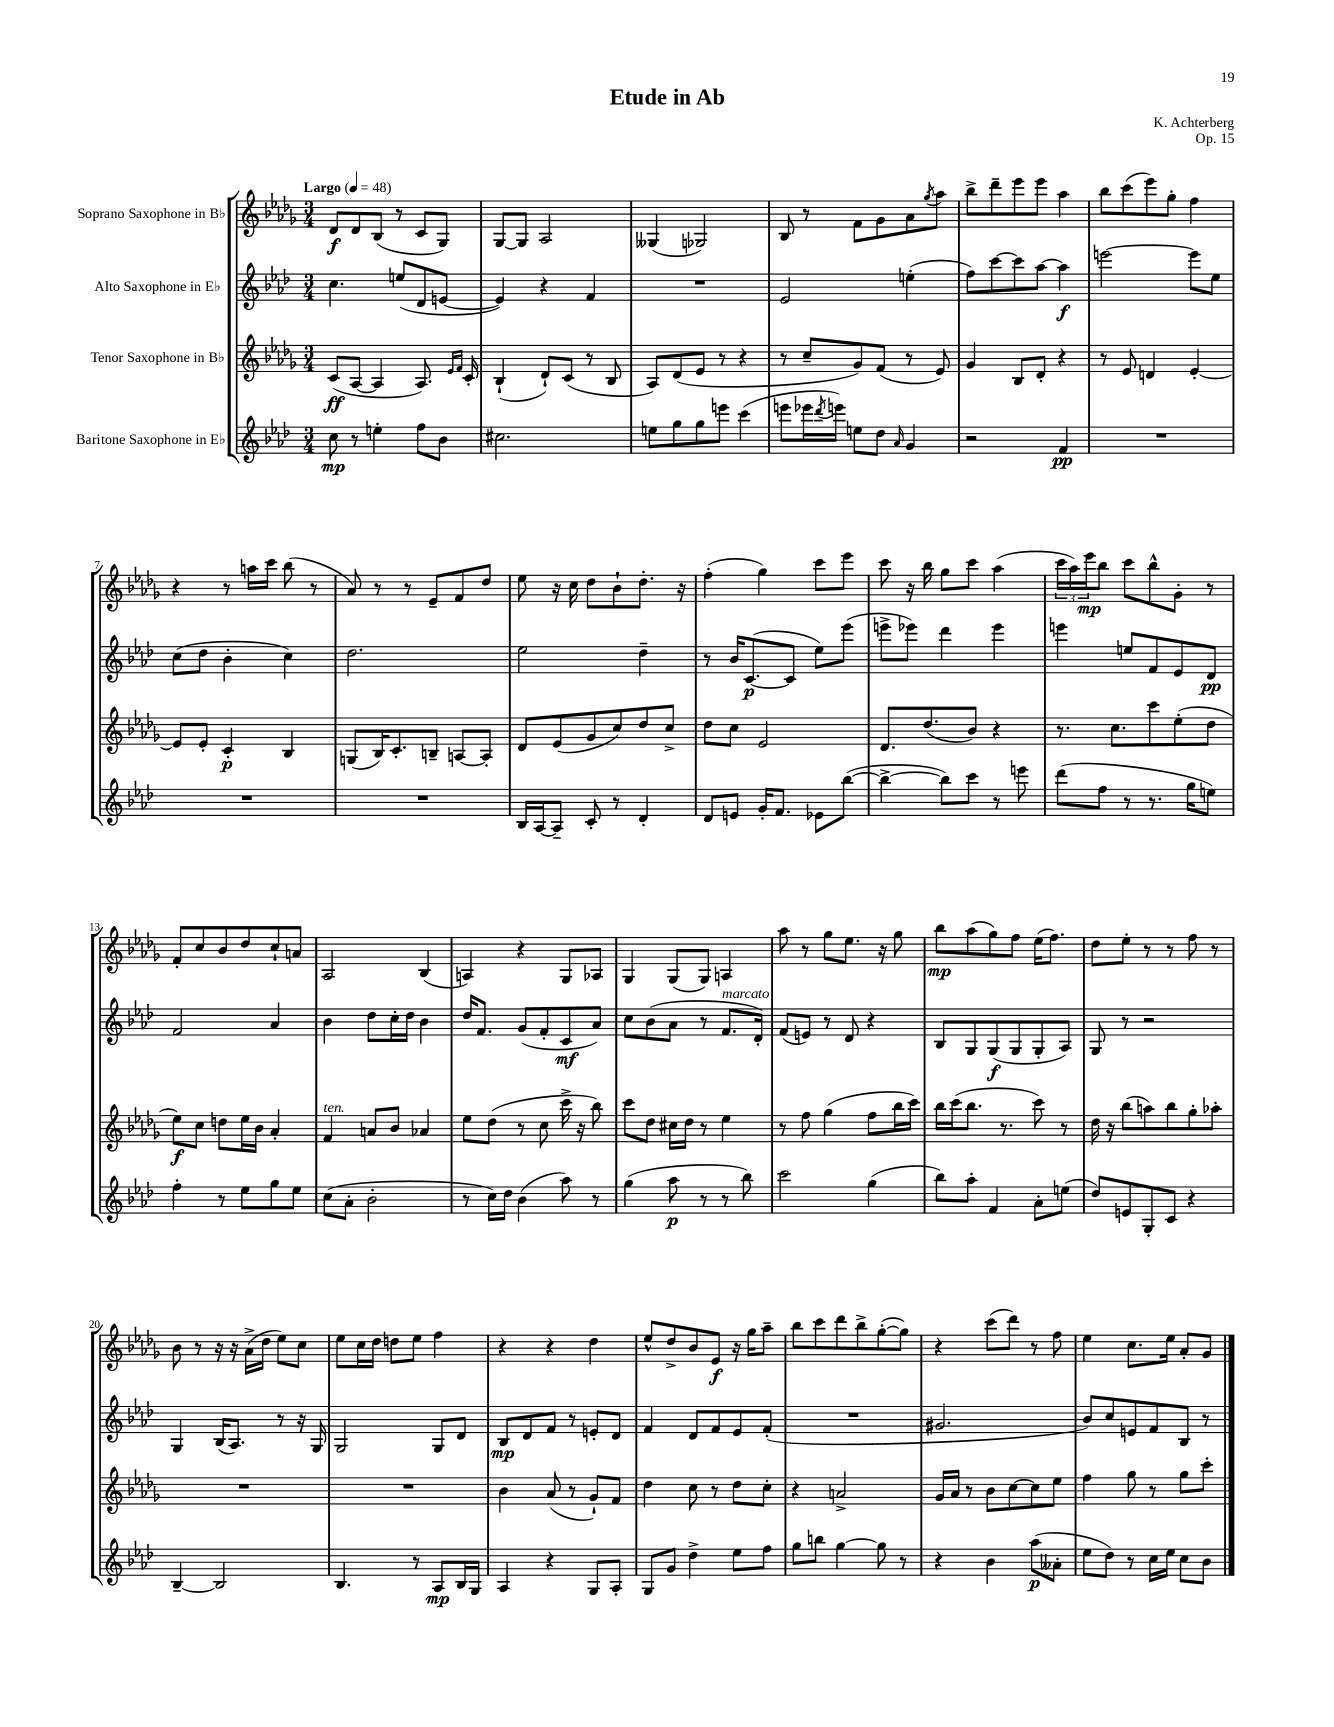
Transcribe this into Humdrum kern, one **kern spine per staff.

**kern	**kern	**kern	**kern
*staff4	*staff3	*staff2	*staff1
*clefG2	*clefG2	*clefG2	*clefG2
*k[b-e-a-d-]	*k[b-e-a-d-g-]	*k[b-e-a-d-]	*k[b-e-a-d-g-]
*M3/4	*M3/4	*M3/4	*M3/4
*MM48	*MM48	*MM48	*MM48
8cc	(8c	4.cc	8d-
8r	[8A-	.	8d-
4ee'	4A-]	.	(8B-
.	.	(8ee	8r
8ff	8.A-)	8d-	8c
8b-	.	[8e	8G-)
.	16qqe-	.	.
.	16qqf	.	.
.	16c'	.	.
=	=	=	=
2.cc#	(4B-`	4e])	[8G-
.	.	.	8G-]
.	8d-`)	4r	2A-
.	(8c	.	.
.	8r	4f	.
.	8B-	.	.
=	=	=	=
8ee	8A-)	2.r	(4G--
8gg	(8d-	.	.
8gg	8e-	.	2G-)
8eee	8r	.	.
(4ccc	4r	.	.
=	=	=	=
8eee	8r	2e-	8B-
16eee-	8cc~	.	8r
8qddd-	.	.	.
16eee)	.	.	.
8ee	8g-)	.	8f
8dd-	(8f	.	8g-
16qqa-	.	.	.
4g	8r	(4ee'	8a-
.	.	.	8qgg-
.	8e-)	.	8aa-
=	=	=	=
2r	4g-	8ff)	8bb-^
.	.	[8ccc	8ddd-~
.	8B-	8ccc]	8eee-
.	8d-'	[8aa-	8eee-
4f	4r	4aa-]	4aa-
=	=	=	=
2.r	8r	[2eee	8bb-
.	8e-	.	(8ccc
.	4d	.	8eee-)
.	.	.	8gg-'
.	[4e-'	8eee]	4ff
.	.	8ee-	.
=	=	=	=
2.r	8e-]	(8cc	4r
.	8e-'	8dd-	.
.	4c'	4b-'	8r
.	.	.	16aa
.	.	.	16ccc
.	4B-	4cc)	(8bb-
.	.	.	8r
=	=	=	=
2.r	(8G	2.dd-	8a-)
.	16B-)	.	8r
.	8.c'	.	.
.	.	.	8r
.	8B~	.	8e-~
.	[8A	.	8f
.	8A']	.	8dd-
=	=	=	=
16B-	8d-	2ee-	8ee-
[16A-	.	.	.
8A-~]	(8e-	.	16r
.	.	.	16cc
8c'	8g-	.	8dd-
8r	8cc)	.	8b-`
4d-'	8dd-	4dd-~	8.dd-'
.	8cc^	.	.
.	.	.	16r
=	=	=	=
8d-	8dd-	8r	(4ff'
8e	8cc	16b-	.
.	.	([8.c	.
16g'	2e-	.	4gg-)
8.f	.	.	.
.	.	8c]	.
8e-	.	8ee-)	8ccc
([8bb-	.	(8eee-	8eee-
=	=	=	=
4bb-^_	8.d-	8eee^	8ccc
.	.	8eee-)	16r
.	(8.dd-	.	16bb-
8bb-])	.	4ddd-	8gg-
8ccc	8b-)	.	8ccc
8r	4r	4eee-	(4aa-
8eee	.	.	.
=	=	=	=
(8ddd-	8.r	4eee	24ccc
.	.	.	24aa-)
.	.	.	24eee-
8ff	.	.	8bb-
.	8.cc	.	.
8r	.	8ee	8ccc
8.r	8ccc	8f	8bb-^^
.	(8ee-'	8e-	8g-'
16gg	.	.	.
8ee)	8dd-	8d-	8r
=	=	=	=
4ff'	8ee-)	2f	8f'
.	8cc	.	8cc
8r	8dd	.	8b-
8ee-	16ee-	.	8dd-
.	16b-	.	.
8gg	4a-'	4a-	8cc`
8ee-	.	.	8a
=	=	=	=
(8cc	4f	4b-	2A-
8a-'	.	.	.
2b-'	8a	8dd-	.
.	8b-	16cc'	.
.	.	16dd-	.
.	4a-	4b-	(4B-
=	=	=	=
8r	8ee-	16dd-	4A)
.	.	8.f	.
16cc)	(8dd-	.	.
16dd-	.	.	.
(4b-	8r	(8g	4r
.	8cc	8f'	.
8aa-)	16ccc^	8c	8G-
.	16r	.	.
8r	8bb-)	8a-)	8A-
=	=	=	=
(4gg	8ccc	8cc	4G-
.	8dd-	(8b-	.
8aa-	16cc#	8a-	(8G-
.	16dd-	.	.
8r	8r	8r	8G-)
8r	4ee-	8.f	4A
8bb-)	.	.	.
.	.	16d-')	.
=	=	=	=
2ccc	8r	(8f	8aa-
.	8ff	8e)	8r
.	(4gg-	8r	8gg-
.	.	8d-	8.ee-
(4gg	8ff	4r	.
.	.	.	16r
.	16bb-	.	8gg-
.	16ccc)	.	.
=	=	=	=
8bb-)	16bb-	8B-	8bb-
.	(16ccc	.	.
8aa-'	8.bb-	8G	(8aa-
4f	.	(8G	8gg-)
.	8.r	.	.
.	.	8G	8ff
8a-'	8ccc)	8G'	(16ee-
.	.	.	8.ff)
(8ee	8r	8A-)	.
=	=	=	=
8dd-)	16dd-	8G	8dd-
.	16r	.	.
8e	(8bb-	8r	8ee-'
8G'	8aa)	2r	8r
8c	8bb-	.	8r
4r	8gg-'	.	8ff
.	8aa-'	.	8r
=	=	=	=
[4B-~	2.r	4G	8b-
.	.	.	8r
2B-]	.	(16B-	16r
.	.	8.A-)	16r
.	.	.	(16a-^
.	.	.	16dd-
.	.	8r	8ee-)
.	.	16r	8cc
.	.	16G	.
=	=	=	=
4.B-	2.r	2G	8ee-
.	.	.	16cc
.	.	.	16dd-
.	.	.	8dd
8r	.	.	8ee-
8A-	.	8G	4ff
16B-	.	8d-	.
16G	.	.	.
=	=	=	=
4A-	4b-	8B-	4r
.	.	8d-	.
4r	(8a-	8f	4r
.	8r	8r	.
8G	8g-`)	8e'	4dd-
8A-'	8f	8d-	.
=	=	=	=
8G	4dd-	4f	8ee-^^
8g	.	.	8dd-^
4dd-^	8cc	8d-	8b-
.	8r	8f	8e-
8ee-	8dd-	8e-	16r
.	.	.	16gg-
8ff	8cc'	(8f'	8aa-~
=	=	=	=
8gg	4r	2.r	8bb-
8bb	.	.	8ccc
[4gg	2a^	.	8ddd-
.	.	.	8bb-^
8gg]	.	.	([8gg-'
8r	.	.	8gg-])
=	=	=	=
4r	16g-	2.g#	4r
.	16a-	.	.
.	8r	.	.
4b-	8b-	.	(8ccc
.	[8cc	.	8ddd-)
(8aa-	8cc]	.	8r
8a--'	8ee-	.	8ff
=	=	=	=
8ee-	4ff	8b-)	4ee-
8dd-)	.	8cc	.
8r	8gg-	8e	8.cc
16cc	8r	8f	.
16ee-	.	.	16ee-
8cc	8gg-	8B-	8a-'
8b-	8ccc'	8r	8g-
==	==	==	==
*-	*-	*-	*-
